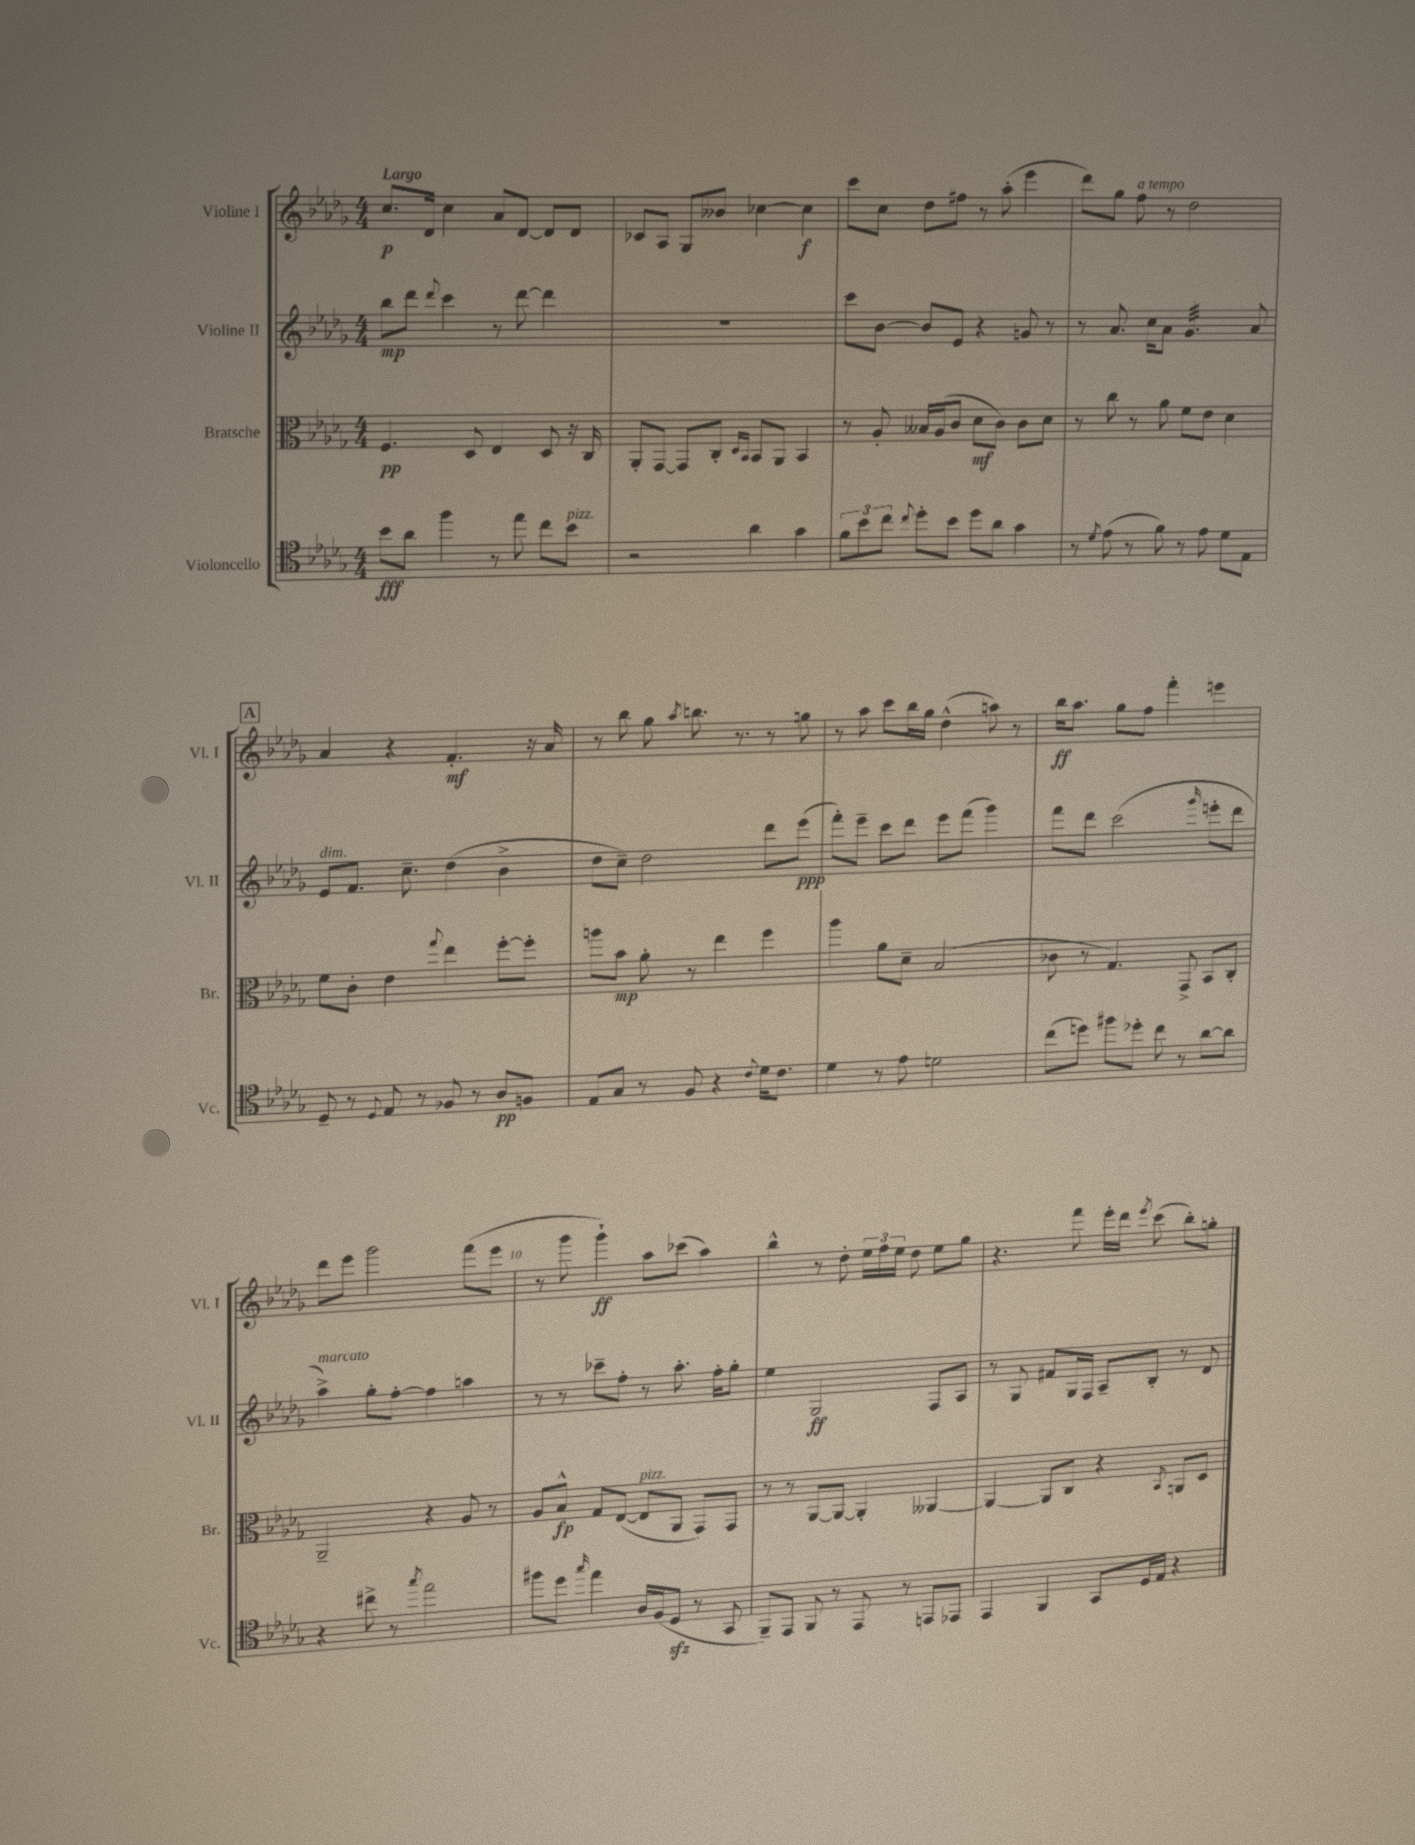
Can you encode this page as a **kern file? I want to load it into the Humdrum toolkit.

**kern	**dynam	**kern	**dynam	**kern	**dynam	**kern	**dynam
*part4	*part4	*part3	*part3	*part2	*part2	*part1	*part1
*staff4	*staff4	*staff3	*staff3	*staff2	*staff2	*staff1	*staff1
*I"Violoncello	*	*I"Bratsche	*	*I"Violine II	*	*I"Violine I	*
*I'Vc.	*	*I'Br.	*	*I'Vl. II	*	*I'Vl. I	*
*clefC4	*	*clefC3	*	*clefG2	*	*clefG2	*
*k[b-e-a-d-g-]	*	*k[b-e-a-d-g-]	*	*k[b-e-a-d-g-]	*	*k[b-e-a-d-g-]	*
*M4/4	*	*M4/4	*	*M4/4	*	*M4/4	*
=1	=1	=1	=1	=1	=1	=1	=1
!	!	!	!	!	!	!LO:TX:a:B:t=Largo	!
8b-\L	fff	4.F/	pp	8bb-\L	mp	8.cc/L	p
8a-\J	.	.	.	8ddd-\J	.	.	.
.	.	.	.	.	.	16d-/Jk	.
.	.	.	.	8qqddd-/	.	.	.
4ff\	.	.	.	4ccc\	.	4cc\	.
.	.	8D-/	.	.	.	.	.
8r	.	4E-/	.	8r	.	8a-/L	.
8ee-\	.	.	.	[8ddd-\	.	[8d-/J	.
8cc\L	.	8D-/	.	4ddd-\]	.	8d-/L]	.
!LO:TX:a:i:t=pizz.	!	!	!	!	!	!	!
8b-\J	.	16r	.	.	.	8d-/J	.
.	.	16C/	.	.	.	.	.
=2	=2	=2	=2	=2	=2	=2	=2
2r	.	8AA-'/L	.	1r	.	8c-X/L	.
.	.	[8GG-/J	.	.	.	8A-/J	.
.	.	8GG-/L]	.	.	.	8G-/L	.
.	.	8C'/J	.	.	.	8b--X/J	.
.	.	16qqD-/LL	.	.	.	.	.
.	.	16qqBB-/JJ	.	.	.	.	.
4a-\	.	8BB-/L	.	.	.	[4cc-X\	.
.	.	8AA-/J	.	.	.	.	.
4g-\	.	4BB-/	.	.	.	4cc-\]	f
=3	=3	=3	=3	=3	=3	=3	=3
12f\L	.	8r	.	8ccc\L	.	8ccc\L	.
12b-\	.	.	.	.	.	.	.
.	.	8A-'/	.	[8b-\J	.	8cc\J	.
12cc\J	.	.	.	.	.	.	.
8qqcc/	.	.	.	.	.	.	.
8dd-'\L	.	16B--X/LL	.	8b-/L]	.	8dd-\L	.
.	.	(16A-/J	.	.	.	.	.
8b-\J	.	8c/J	.	8e-/J	.	8ff#X\J	.
8dd-\L	.	8d-\L	mf	4r	.	8r	.
8a-\J	.	8c\J)	.	.	.	(8aa-'\	.
4g-\	.	8c\L	.	8gn/	.	4eee-\	.
.	.	8d-\J	.	8r	.	.	.
=4	=4	=4	=4	=4	=4	=4	=4
8r	.	8r	.	8r	.	8ddd-\L)	.
8qd-/	.	.	.	.	.	.	.
(8e-\	.	8cc\	.	8.a-/	.	8gg-\J	.
!	!	!	!	!	!	!LO:TX:a:i:t=a tempo	!
8r	.	8r	.	.	.	8ff\	.
.	.	.	.	16cc\KL	.	.	.
8f\)	.	8a-\	.	8a-\J	.	8r	.
*	*	*	*	*tremolo	*	*	*
8r	.	8f\L	.	32g-/LLL	.	2dd-\	.
.	.	.	.	32g-/	.	.	.
.	.	.	.	32g-/	.	.	.
.	.	.	.	32g-/	.	.	.
8e-\	.	8e-\J	.	32g-/	.	.	.
.	.	.	.	32g-/	.	.	.
.	.	.	.	32g-/	.	.	.
.	.	.	.	32g-/	.	.	.
8d-\L	.	4d-\	.	32g-/	.	.	.
.	.	.	.	32g-/	.	.	.
.	.	.	.	32g-/	.	.	.
.	.	.	.	32g-/JJJ	.	.	.
*	*	*	*	*Xtremolo	*	*	*
8E-\J	.	.	.	8a-/	.	.	.
!!LO:LB:g=z
!!LO:REH:place=s1:t=A
=5	=5	=5	=5	=5	=5	=5	=5
!	!	!	!	!LO:TX:a:i:t=dim.	!	!	!
8D-~/	.	8f\L	.	8e-/L	.	4a-/	.
8r	.	8c'\J	.	8.f/J	.	.	.
8qqD-/	.	.	.	.	.	.	.
8E-/	.	4e-\	.	.	.	4r	.
.	.	.	.	8.cc~\	.	.	.
8r	.	.	.	.	.	.	.
.	.	8qqgg-/	.	.	.	.	.
8F-X/	.	4ee-\	.	(4dd-\	.	4.f'/	mf
8r	.	.	.	.	.	.	.
8A-/L	pp	[8ff'\L	.	4b-^\	.	.	.
8Fn/J	.	8ff'\J]	.	.	.	16r	.
.	.	.	.	.	.	16a-/	.
=6	=6	=6	=6	=6	=6	=6	=6
8E-/L	.	8aan\L	.	8dd-\L	.	8r	.
8G-/J	.	8b-\J	mp	8cc~\J)	.	8bb-\	.
8r	.	8a-'\	.	2dd-\	.	8gg-\	.
.	.	.	.	.	.	8qaa-/	.
8F/	.	8r	.	.	.	8.bbn\	.
4r	.	4ee-\	.	.	.	.	.
.	.	.	.	.	.	8.r	.
8qqc/	.	.	.	.	.	.	.
16d-\KL	.	4ff\	.	8ddd-\L	.	8r	.
8.c\J	.	.	.	.	.	.	.
.	.	.	.	(8eee-\J	ppp	8ggn\	.
=7	=7	=7	=7	=7	=7	=7	=7
4d-\	.	4aa-\	.	8fff'\L)	.	8r	.
.	.	.	.	8eee-~\J	.	8aa-\	.
8r	.	8a-\L	.	8ccc\L	.	8ccc\L	.
8e-\	.	8d-~\J	.	8ddd-\J	.	16bb-\L	.
.	.	.	.	.	.	16gg-\JJ	.
2dn\	.	(2B-/	.	8eee-\L	.	(4dd-^^\	.
.	.	.	.	(8fff\J	.	.	.
.	.	.	.	4ggg-\)	.	8aan\)	.
.	.	.	.	.	.	8r	.
=8	=8	=8	=8	=8	=8	=8	=8
(8cc\L	.	8c-X\	.	8fff\L	.	16bb-\KL	ff
.	.	.	.	.	.	8.aa-\J	.
8ddn\J)	.	8r	.	8ddd-\J	.	.	.
8ff#X\L	.	4.G-/)	.	(2ccc\	.	8gg-\L	.
8dd-X'\J	.	.	.	.	.	8ff\J	.
8cc\	.	.	.	.	.	4fff'\	.
8r	.	8GG-^/	.	.	.	.	.
.	.	.	.	16qqggg-/	.	.	.
[8a-\L	.	8BB-/L	.	8eeen'\L	.	4eeen\	.
8a-\J]	.	8C'/J	.	8ddd-\J	.	.	.
!!LO:LB:g=z
=9	=9	=9	=9	=9	=9	=9	=9
!	!	!	!	!LO:TX:a:i:t=marcato	!	!	!
4r	.	2AA-~/	.	4aa-^\)	.	8ddd-\L	.
.	.	.	.	.	.	8eee-\J	.
8cc#X^\	.	.	.	8gg-'\L	.	2ggg-\	.
8r	.	.	.	[8ff'\J	.	.	.
8qgg-/	.	.	.	.	.	.	.
2ee-\	.	4r	.	4ff\]	.	.	.
.	.	8A-/	.	4aan\	.	(8fff\L	.
.	.	8r	.	.	.	8eee-\J	.
=10	=10	=10	=10	=10	=10	=10	=10
8ff#X\L	.	8A-/L	.	8r	.	8r	.
8dd-\J	.	8B-^^/J	fp	8r	.	8ggg-\	.
16qqgg-/	.	.	.	.	.	.	.
4ee-\	.	8G-/L	.	8ccc-X~\L	.	4ggg-`\)	ff
.	.	([8E-/J	.	8ff'\J	.	.	.
!	!	!LO:TX:a:i:t=pizz.	!	!	!	!	!
16A-/LL	.	8E-/L]	.	8r	.	8aa-\L	.
(16F/J	.	.	.	.	.	.	.
8D-zz/J	.	8AA-/J	.	8.aa-'\	.	(8ccc-X\J	.
8r	.	8GG-/L)	.	.	.	4aa-\)	.
.	.	.	.	16ff'\KL	.	.	.
8GG-/	.	8GG-/J	.	8gg-'\J	.	.	.
=11	=11	=11	=11	=11	=11	=11	=11
8FF~/L)	.	8r	.	4ee-\	.	4bb-^^\	.
8EE-/J	.	8r	.	.	.	.	.
8FF/	.	[8AA-/L	.	2G-/	ff	8r	.
8r	.	8AA-/J_	.	.	.	8dd-'\	.
8EE-/	.	4AA-'/]	.	.	.	24ee-\LL	.
.	.	.	.	.	.	24ff\	.
.	.	.	.	.	.	24ee-\JJ	.
8r	.	.	.	.	.	8dd-\	.
8EEn/L	.	[4AA--X/	.	8F/L	.	8ee-\L	.
8EE-X/J	.	.	.	8A-/J	.	8gg-\J	.
=12	=12	=12	=12	=12	=12	=12	=12
4EE-/	.	4AA--/_	.	8r	.	4.r	.
.	.	.	.	8G-/	.	.	.
4FF/	.	8AA--/L]	.	8f#X/L	.	.	.
.	.	8C/J	.	16G-/L	.	8fff\	.
.	.	.	.	16F/JJ	.	.	.
8GG-/L	.	4r	.	8A-~/L	.	16eee-'\LL	.
.	.	.	.	.	.	16ddd-\JJ	.
.	.	.	.	.	.	8qeee-/	.
16D-/L	.	.	.	8B-'/J	.	(8ccc\	.
16E-/JJ	.	.	.	.	.	.	.
.	.	8qBB-/	.	.	.	.	.
4r	.	8AAn/L	.	8r	.	8bb-'\L)	.
.	.	8D-/J	.	8d-/	.	8ggn'\J	.
==	==	==	==	==	==	==	==
*-	*-	*-	*-	*-	*-	*-	*-
